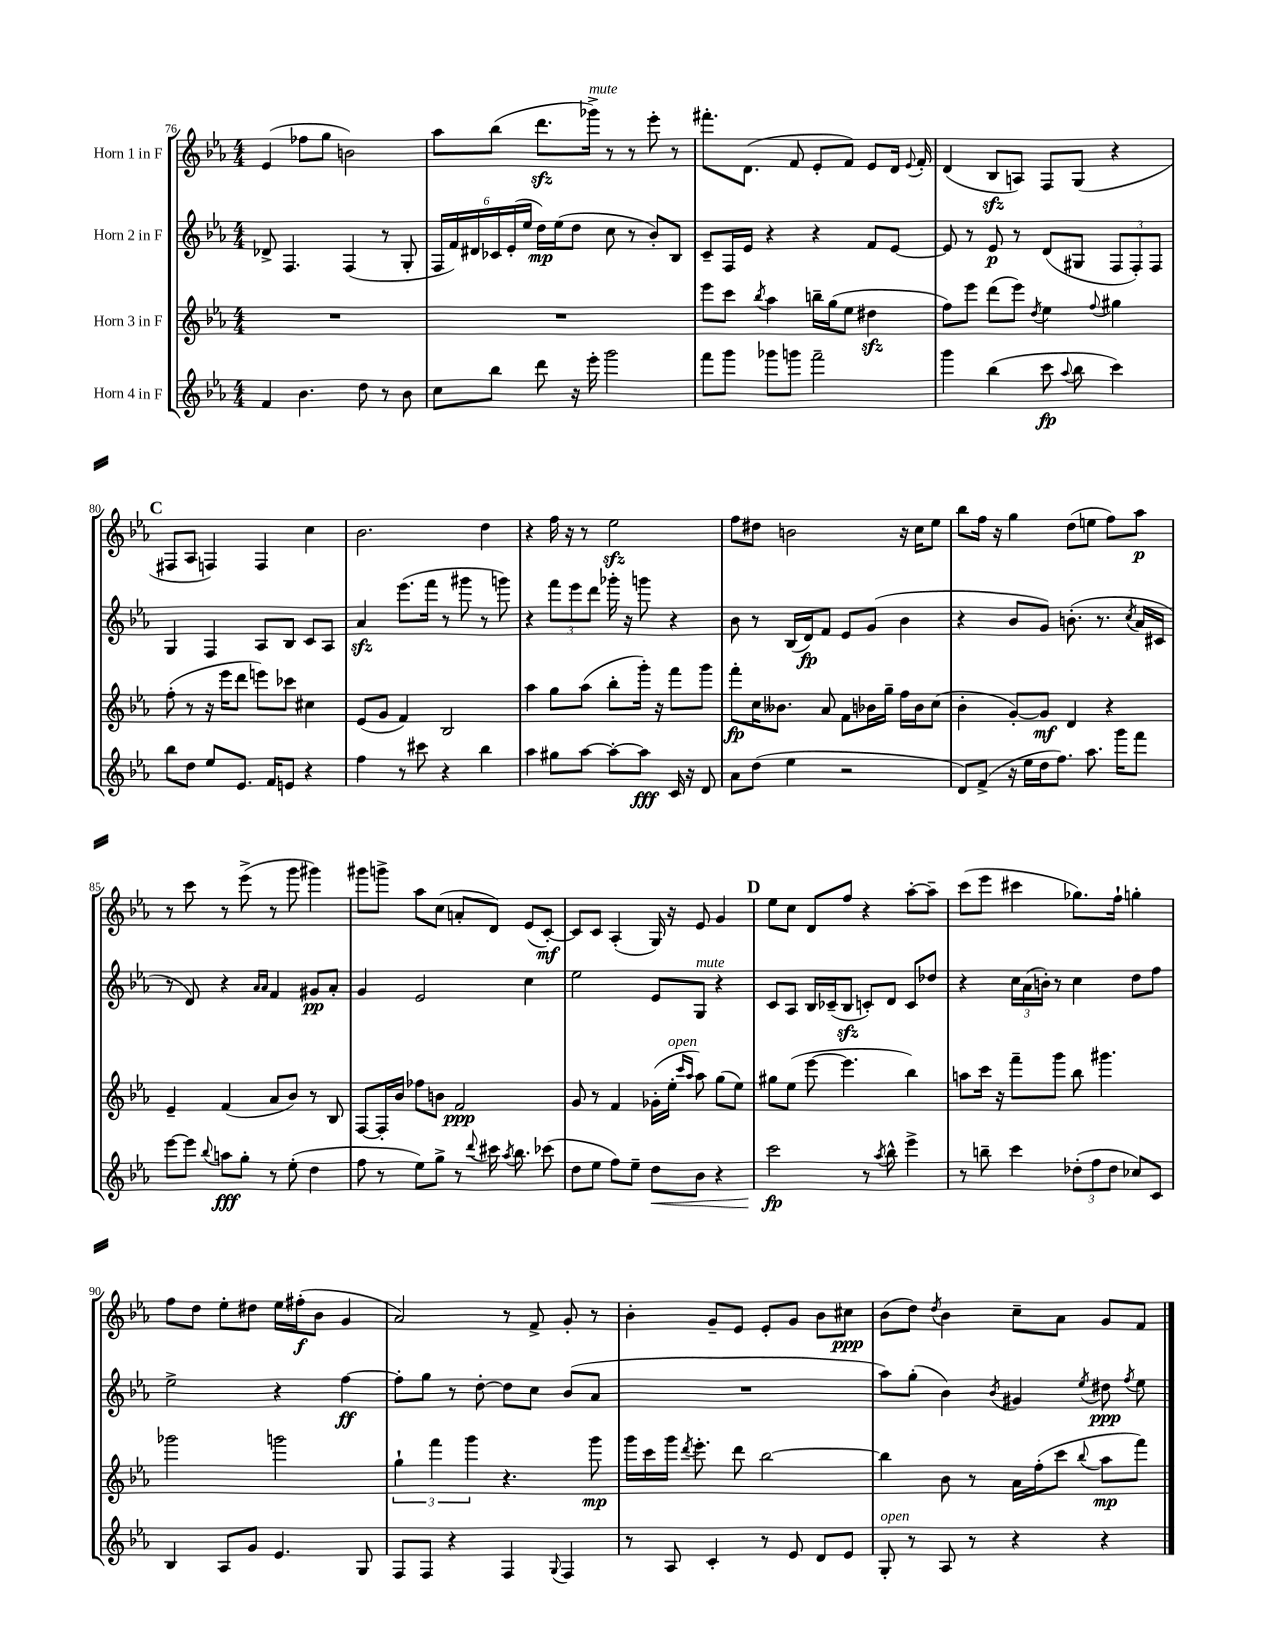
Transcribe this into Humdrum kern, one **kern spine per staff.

**kern	**kern	**kern	**kern
*staff4	*staff3	*staff2	*staff1
*clefG2	*clefG2	*clefG2	*clefG2
*k[b-e-a-]	*k[b-e-a-]	*k[b-e-a-]	*k[b-e-a-]
*M4/4	*M4/4	*M4/4	*M4/4
4f	1r	8d-^	(4e-
.	.	4.F	.
4.b-	.	.	8ff-
.	.	.	8gg
.	.	(4F	2b)
8dd	.	.	.
8r	.	8r	.
8b-	.	8G'	.
=	=	=	=
8cc	1r	24F	8aa-
.	.	24f)	.
.	.	24d#	.
8bb-	.	24c-	(8bb-
.	.	(24e-'	.
.	.	24ee-	.
8ddd	.	16dd)	8.ddd
.	.	(16ee-	.
16r	.	8dd	.
16eee-'	.	.	16ggg-^)
2ggg	.	8cc	8r
.	.	8r	8r
.	.	8b-')	8eee-'
.	.	8B-	8r
=	=	=	=
8fff	8eee-	8c~	8.fff#'
8ggg	8ccc	16F	.
.	.	16e-	(8.d
.	8qbb-	.	.
8ggg-	4aa-	4r	.
8ggg	.	.	8f
2fff~	16bb~	4r	8e-'
.	(16gg	.	.
.	8ee-	.	8f)
.	4dd#	8f	8e-
.	.	[8e-	16d
.	.	.	8qqe-
.	.	.	16f'
=	=	=	=
4ggg	8ff)	8e-]	(4d
.	8eee-	8r	.
(4bb-	(8ddd	8e-	8B-
.	8eee-)	8r	8A)
.	8qdd	.	.
8ccc	4ee-	(8d	8F
8qqaa-	.	.	.
8bb-	.	8G#	(8G
.	8qqff	.	.
4ccc)	4gg#	12F	4r
.	.	12F')	.
.	.	12F	.
=	=	=	=
8bb-	(8ff'	4G	8F#
8dd	8r	.	8A-
8ee-	16r	4F	4F)
.	16eee-	.	.
8.e-	8ddd	.	.
.	8eee)	8A-	4F
16f	.	.	.
8e	8ccc-	8B-	.
4r	4cc#	8c	4cc
.	.	8A-	.
=	=	=	=
4ff	(8e-	4a-	2.b-
.	8g	.	.
8r	4f)	(8.eee-	.
8ccc#	.	.	.
.	.	16fff	.
4r	2B-	8r	.
.	.	8ggg#	.
4bb-	.	8r	4dd
.	.	8ggg)	.
=	=	=	=
4aa-	4aa-	4r	4r
8gg#	8gg	12fff	16ff
.	.	.	16r
.	.	12eee-	.
[8aa-	(8aa-	.	8r
.	.	12ddd	.
8aa-'_	8bb-'	16ggg-'	2ee-
.	.	16r	.
8aa-]	16ggg')	8ggg	.
.	16r	.	.
16c	8fff	4r	.
16r	.	.	.
8d	8ggg	.	.
=	=	=	=
8a-	8fff'	8b-	8ff
(8dd	16cc	8r	8dd#
.	8.b--	.	.
4ee-	.	(16B-	2b
.	.	16d)	.
.	8a-	8f	.
2r	8f	8e-	.
.	16b-	(8g	.
.	16gg~	.	.
.	16ff	4b-	16r
.	16b-	.	16cc
.	(8cc	.	8ee-
=	=	=	=
8d)	4b-'	4r	8bb-
(8f^	.	.	16ff
.	.	.	16r
16r	[8g')	8b-	4gg
16ee-	.	.	.
16dd	8g]	8g)	.
8.ff)	.	.	.
.	4d	(8.b'	(8dd
8.aa-	.	.	8ee
.	.	8.r	.
.	4r	.	8ff)
16ggg	.	.	.
.	.	8qcc	.
8fff	.	16a-	8aa-
.	.	16c#	.
=	=	=	=
[8eee-	4e-~	8r	8r
8eee-]	.	8d)	8ccc
8qqbb-	.	.	.
8aa	(4f	4r	8r
8gg'	.	.	(8eee-^
.	.	16qqa-	.
.	.	16qqa-	.
8r	8a-	4f	8r
(8ee-'	8b-)	.	8ggg
4dd	8r	8g#	4ggg#)
.	8B-	8a-'	.
=	=	=	=
8ff	[8F	4g	8ggg#
8r	16F']	.	8ggg^
.	16b-	.	.
8ee-)	8ff-	2e-	8aa-
8gg^	8b	.	(8cc
8r	2f	.	8a'
8qqddd	.	.	.
16ccc#	.	.	8d)
8qaa-	.	.	.
8.bb-	.	.	.
.	.	4cc	(8e-
(8ccc-	.	.	[8c')
=	=	=	=
8dd	8g	2ee-	8c]
8ee-	8r	.	8c
8ff)	4f	.	(4A-'
8ee-~	.	.	.
8dd	(16g-'	8e-	16G)
.	16ee-'	.	16r
.	16qqccc	.	.
.	16qqaa-	.	.
8b-	8aa-)	8G	8e-
4r	(8gg	4r	4g
.	8ee-)	.	.
=	=	=	=
2ccc	8gg#	8c	8ee-
.	(8ee-	8A-	8cc
.	[8eee-	16B-	8d
.	.	(16c-~	.
.	4.eee-]	8B-	8ff
8r	.	8c')	4r
8qaa-	.	.	.
8bb-^^	.	8d	.
4eee-^	4bb-)	8c	[8aa-'
.	.	8dd-	8aa-~]
=	=	=	=
8r	8aa	4r	(8ccc
8bb~	16ccc	.	8eee-
.	16r	.	.
4ccc	8fff~	24cc	4ccc#
.	.	(24a-	.
.	.	24b')	.
.	8ggg	8r	.
(12dd-'	8bb-	4cc	8.gg-)
12ff	.	.	.
.	4.ggg#	.	.
12dd-	.	.	.
.	.	.	16ff`
8cc-)	.	8dd	4gg'
8c	.	8ff	.
=	=	=	=
4B-	2ggg-	2ee-^	8ff
.	.	.	8dd
8A-	.	.	8ee-'
8g	.	.	8dd#
4.e-	2ggg	4r	16ee-
.	.	.	(16ff#'
.	.	.	8b-
.	.	[4ff	4g
8G	.	.	.
=	=	=	=
8F	6gg`	8ff']	2a-)
8F	.	8gg	.
.	6fff	.	.
4r	.	8r	.
.	6ggg	.	.
.	.	[8dd'	.
4F	4.r	8dd]	8r
.	.	8cc	8f^
8qqG	.	.	.
4F	.	(8b-	8g'
.	8ggg	8a-	8r
=	=	=	=
8r	16ggg	1r	4b-'
.	16ccc	.	.
8A-	16ggg	.	.
.	8qddd	.	.
.	8.eee-'	.	.
4c'	.	.	8g~
.	8ddd	.	8e-
8r	[2bb-	.	8e-'
8e-	.	.	8g
8d	.	.	8b-
8e-	.	.	8cc#
=	=	=	=
8G'	4bb-]	8aa-)	(8b-
8r	.	(8gg'	8dd)
.	.	.	8qdd
8A-	8b-	4b-)	4b-
8r	8r	.	.
.	.	8qb-	.
4r	16a-	4g#	8cc~
.	(16ff'	.	.
.	8ccc	.	8a-
.	8qqbb-	8qee-	.
4r	8aa-	8dd#	8g
.	.	8qff	.
.	8fff)	8ee-	8f
==	==	==	==
*-	*-	*-	*-
